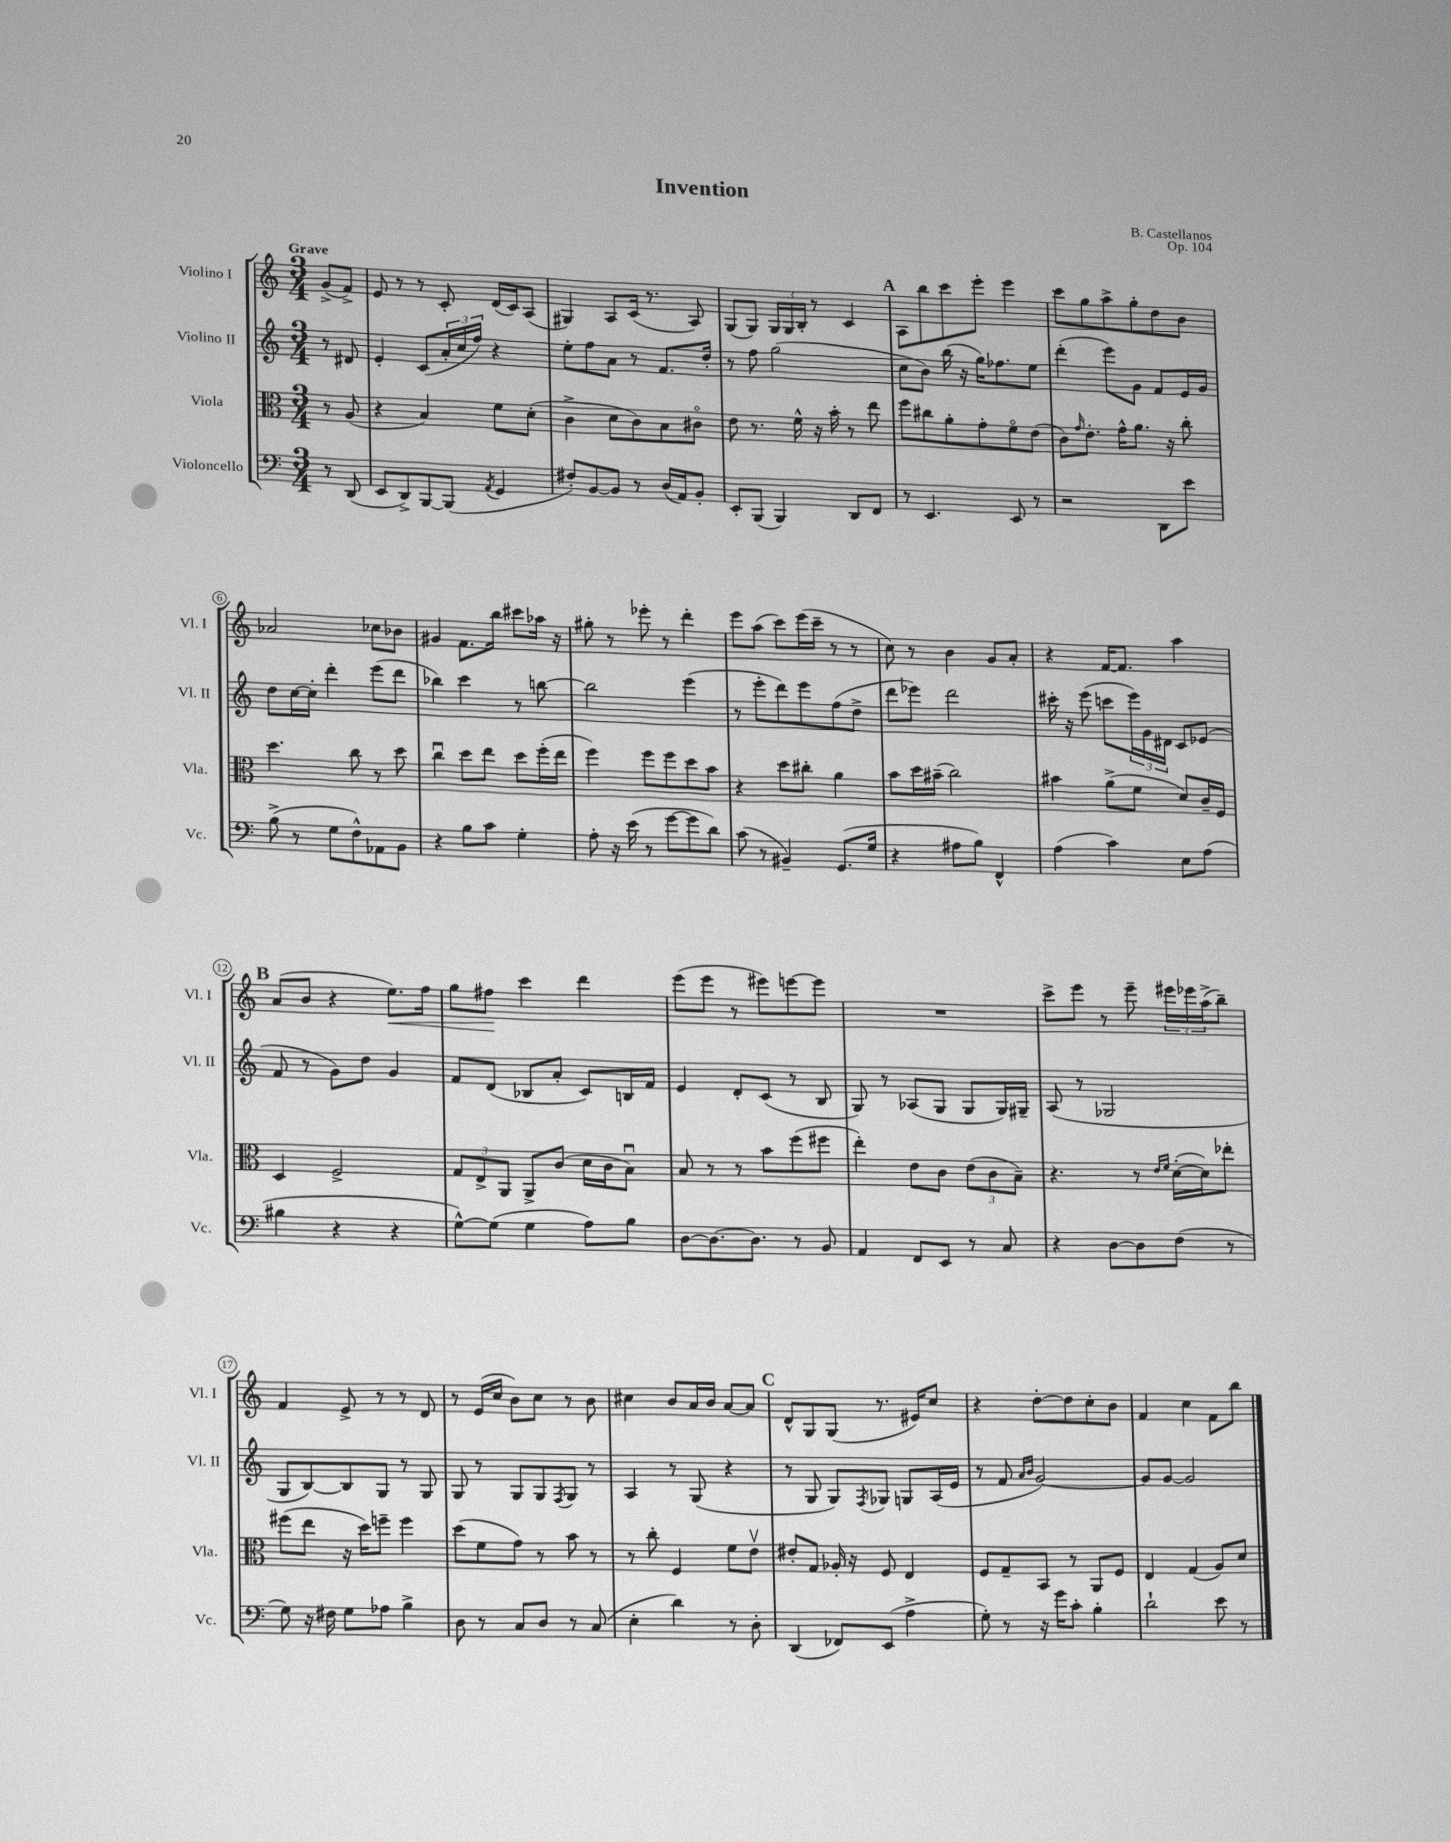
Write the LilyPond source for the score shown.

\header { title = "Invention" composer = "B. Castellanos" opus = "Op. 104" }
<<
\new StaffGroup <<
\new Staff = "s0" \with { instrumentName = "Violino I" shortInstrumentName = "Vl. I" } {
    \clef treble \key c \major \numericTimeSignature \time 3/4 \partial 4 \tempo "Grave"
    g'8->( f'8->) |
    e'8 r8 r8 c'8-. d'16( c'16) a8( |
    gis4) a8 c'16( r8. a8) |
    g8( g8) \tuplet 3/2 { g16 g16 b16-. } r8 c'4 |
    \mark \markup { \bold "A" } a8 b''8 c'''8 e'''8-. e'''4 |
    c'''8 g''8 a''8-> g''8-. d''8 b'8 |
    aes'2 ces''8 bes'8 |
    gis'4 f'8. b''16 cis'''8 aes''16 r16 |
    gis''8-. r8 ees'''8-. r8 d'''4-. |
    e'''8 a''8( c'''8) e'''16( c'''16-- r8 r8 |
    c''8) r8 b'4 g'8 a'8-. |
    r4 f'16~ f'8. a''4 |
    \mark \markup { \bold "B" } a'8( b'8 r4 e''8.\<) f''16 |
    g''8 fis''8\! c'''4 d'''4 |
    e'''8( e'''8 r8 eis'''8) e'''8~ e'''8 |
    R2. |
    c'''8-> e'''8 r8 e'''8-- \tuplet 3/2 { eis'''16 ees'''16 a''16->( } b''8--) |
    f'4 e'8-> r8 r8 d'8 |
    r8 e'16( c''16 b'8) c''8 r8 b'8 |
    cis''4 b'8 a'16 b'16 a'8~ a'8 |
    \mark \markup { \bold "C" } d'8-^ g8 g8( r8. eis'16) c''8 |
    r4 d''8~-. d''8 c''8-. b'8 |
    f'4 c''4 f'8 b''8 \bar "|." |
}
\new Staff = "s1" \with { instrumentName = "Violino II" shortInstrumentName = "Vl. II" } {
    \clef treble \key c \major \numericTimeSignature \time 3/4 \partial 4
    r8 dis'8 |
    e'4-. c'8( \tuplet 3/2 { a'16-. c''16 f''16) } r4 |
    e''8-. f''8 a'8 r8 f'8. d''16-. |
    r8 f''8 g''2( |
    \mark \markup { \bold "A" } c''8 b'8) b''16( r16 g''16) fes''8. e''8 |
    d'''4-.( e'''8) g'8 f'8 e'16 g'16 |
    d''8 c''16~ c''16-. d'''4-. e'''8( d'''8 |
    bes''4) c'''4 r8 b''8~ |
    b''2 e'''4( |
    r8 e'''8-. d'''8) e'''8 f''8( d''8-> |
    d'''8 ees'''8) d'''2 |
    cis'''16-. r16 e'''8( c'''8 \tuplet 3/2 { e'''16) g'16 dis'16 } c'8 ees'8( |
    \mark \markup { \bold "B" } f'8 r8 g'8) d''8 g'4 |
    f'8 d'8( bes8 a'8-. c'8) b16 f'16 |
    e'4 d'8-. c'8( r8 b8 |
    g8) r8 aes8( g8 g8 g16) gis16-- |
    a8( r8 ges2 |
    g8 b8~) b8 g8 r8 g8 |
    g8 r8 g8 g8 \acciaccatura { f8 } g8 r8 |
    a4 r8 g8( r4 |
    \mark \markup { \bold "C" } r8 g8 g8) \acciaccatura { f8 } ges8 g8 a16( e'16 |
    r8 f'8 \grace { a'16 b'16 } g'2~) |
    g'8 g'8~ g'2 \bar "|." |
}
\new Staff = "s2" \with { instrumentName = "Viola" shortInstrumentName = "Vla." } {
    \clef alto \key c \major \numericTimeSignature \time 3/4 \partial 4
    r8 a8( |
    r4 b4) f'8 d'8-.( |
    c'4-> d'8 c'8) b8 cis'8\flageolet |
    e'8 r8. f'16-^ r16 b'16-. r8 e''8 |
    \mark \markup { \bold "A" } f''8 cis''8 a'8-. g'8-. f'8\flageolet e'8( |
    c'8) \grace { g'16 } e'8.-. g'16-^ a'8. r16 c''8-. |
    d''4. c''8 r8 d''8 |
    c''4\downbow d''8 e''8 d''8 f''16-.( e''16 |
    f''4) f''8 f''8 d''8 b'8 |
    r4 d''8 cis''8-. a'4 |
    b'8 d''16 bis'16--( c''2) |
    bis'4 a'8->( f'8 d'8) c'16-- f16 |
    \mark \markup { \bold "B" } d4 f2-> |
    \tuplet 3/2 { g8 e8-> a,8 } a,8-> c'8( d'16 c'16 b8\downbow) |
    b8 r8 r8 b'8 f''8( fis''8 |
    e''4-.) e'8 c'8 \tuplet 3/2 { e'8( c'8 b8--) } |
    r4. r8 \grace { e'16 f'16 } d'16~-.( d'16) ees''8-. |
    fis''8( e''8 r16 d''16) f''8-- f''4 |
    d''8( f'8 g'8) r8 b'8 r8 |
    r8 c''8-. f4 f'8 e'8\upbow |
    \mark \markup { \bold "C" } eis'8-. g8 aes16-. r16 f8 e4 |
    f8 g8-- b,8 r8 a,8 f8 |
    e4 g4( a8) d'8 \bar "|." |
}
\new Staff = "s3" \with { instrumentName = "Violoncello" shortInstrumentName = "Vc." } {
    \clef bass \key c \major \numericTimeSignature \time 3/4 \partial 4
    r8 d,8( |
    e,8 d,8->) b,,8~ b,,8( \acciaccatura { a,8 } g,4 |
    fis8-.) b,8~ b,8 r8 d16( a,16) b,8-. |
    e,8-. b,,8( b,,4) d,8 f,8 |
    \mark \markup { \bold "A" } r8 e,4. e,8 r8 |
    r2 d,8 e'8 |
    b8->( r8 g8 f8-^) aes,8 b,8 |
    r4 b8 c'8 g4-. |
    a8-. r16 e'16( r8 g'8~ g'8 d'8) |
    c'8( r8 bis,4--) g,8.( g16 |
    r4 ais8 b8) f,4-^ |
    a4( c'4) e8 a8( |
    \mark \markup { \bold "B" } bis4 r4 r4 |
    g8~-^) g8( g4 a8) b8 |
    d8~ d8.~ d8. r8 b,8 |
    a,4 f,8 e,8 r8 c8 |
    r4 d8~ d8 f8( r8 |
    g8) r16 fis16 g8 aes8 b4-> |
    d8 r8 c8 d8 r8 c8( |
    e4-. d'4) r8 d8-. |
    \mark \markup { \bold "C" } d,4( fes,8) e,8( a4-> |
    g8-.) r8 r16 g'16 c'8-. b4-. |
    d'2-! e'8 r8 \bar "|." |
}
>>
>>
\layout { \context { \Score \override BarNumber.stencil = #(make-stencil-circler 0.1 0.3 ly:text-interface::print) } }
